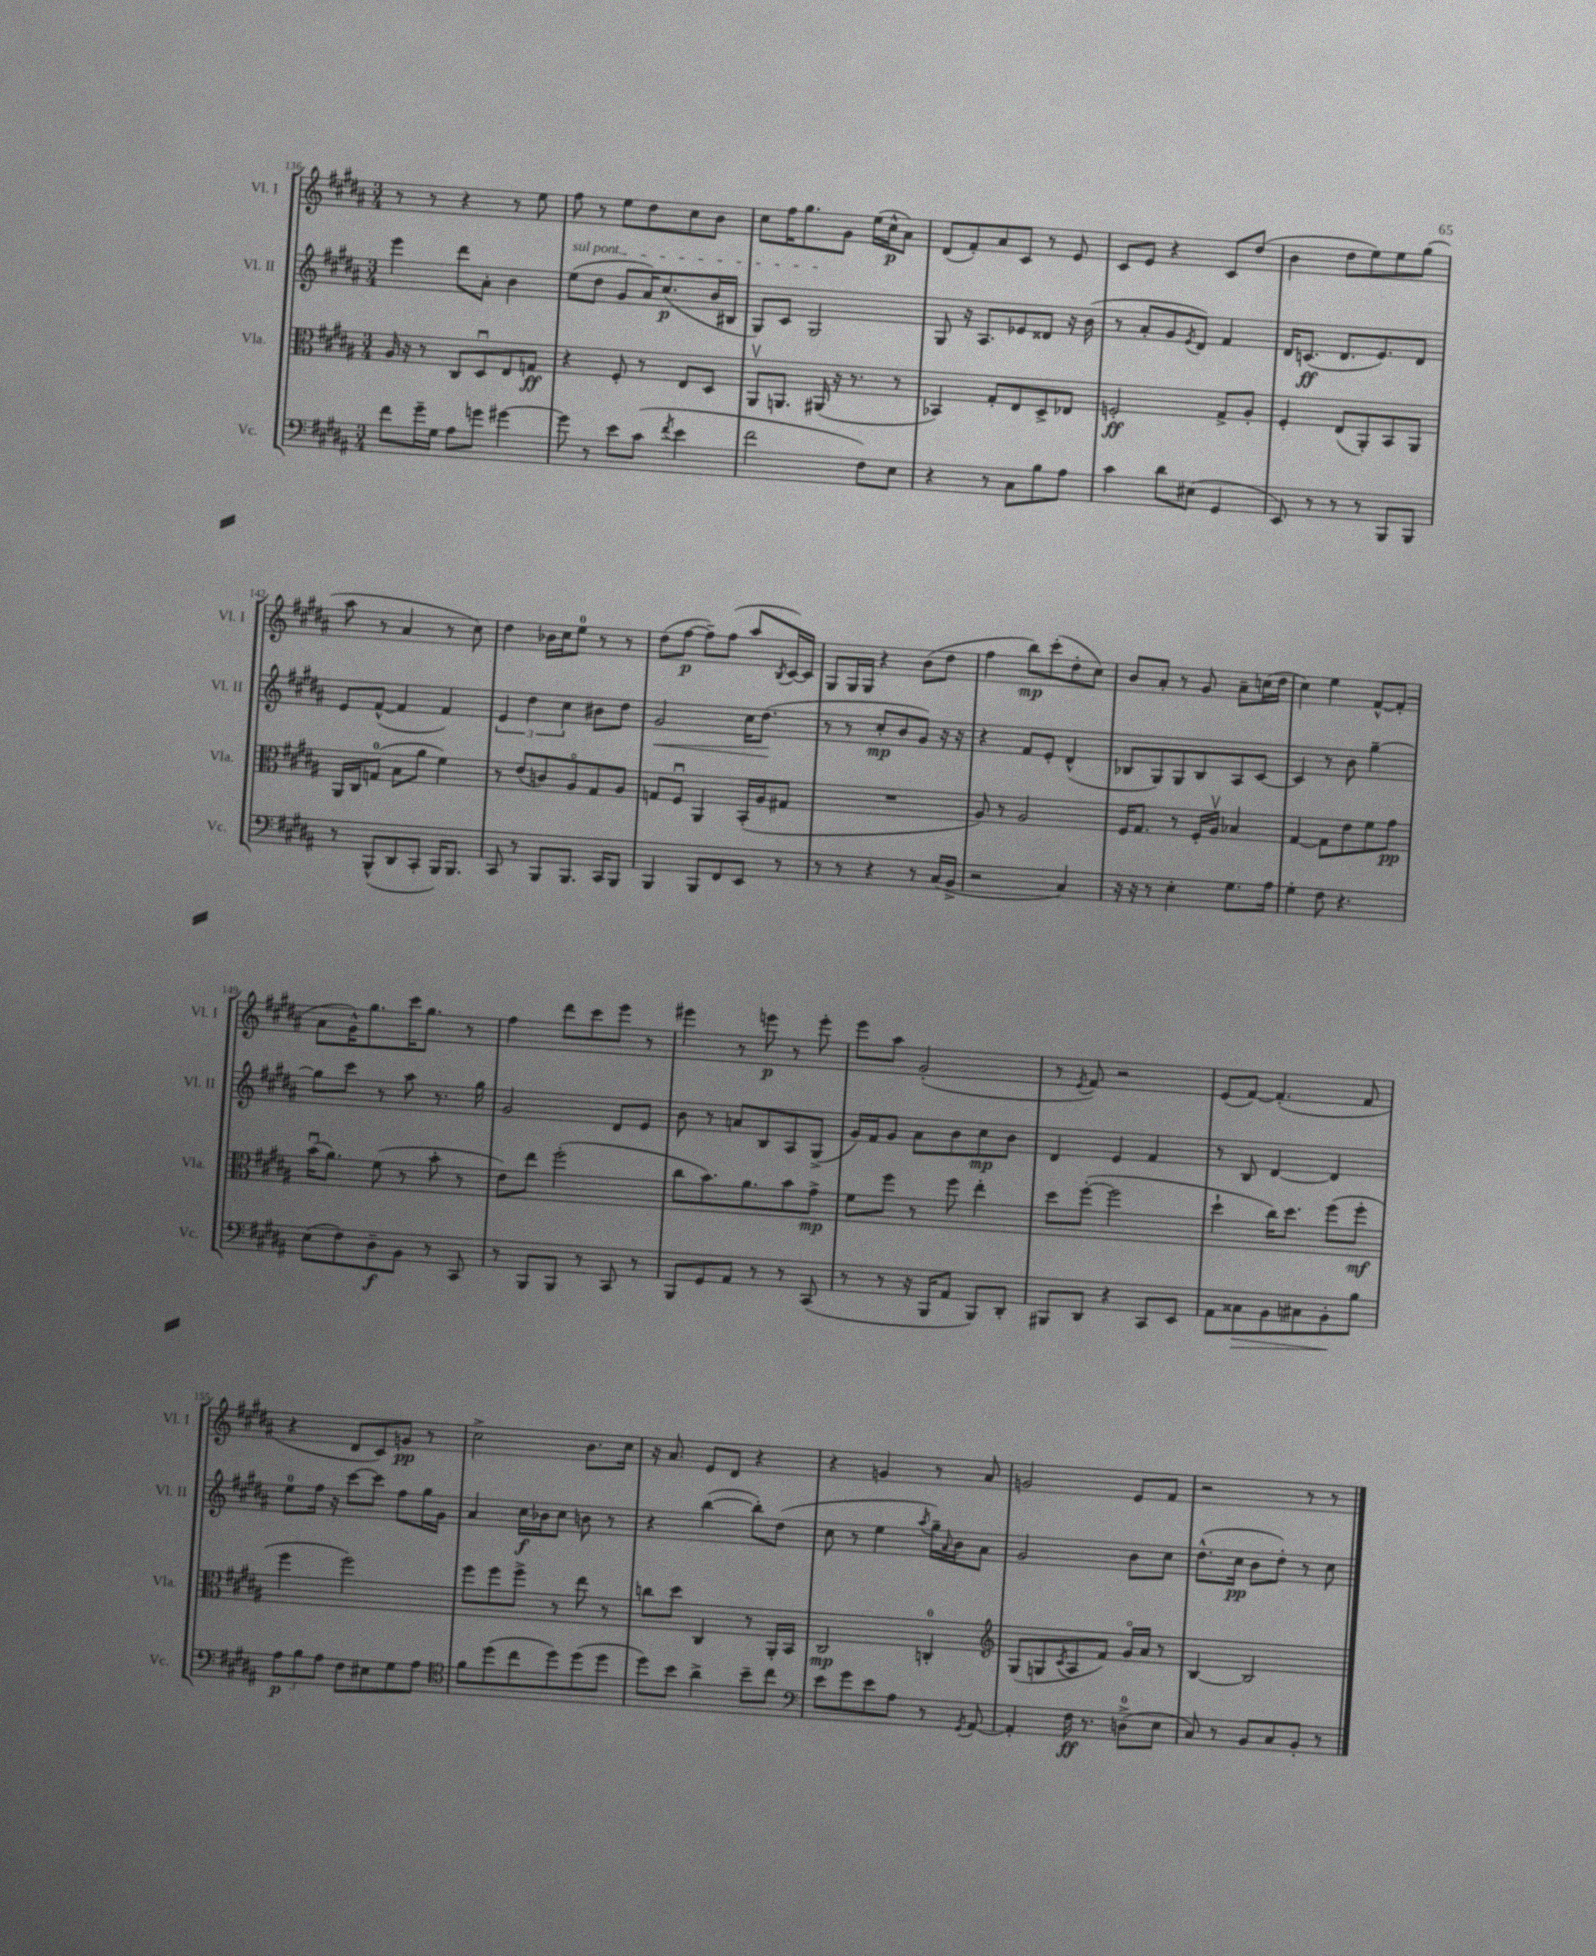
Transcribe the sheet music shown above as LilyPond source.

<<
\new StaffGroup <<
\new Staff = "s0" \with { instrumentName = "Vl. I" shortInstrumentName = "Vl. I" } {
    \clef treble \key b \major \numericTimeSignature \time 3/4
    r8 r8 r4 r8 e''8 |
    fis''8 r8 e''8 dis''8 cis''8 b'8 |
    cis''8 fis''16 gis''8. gis'8 e''16( cis''16-^\p ais'8) |
    dis'8( fis'8-.) ais'8 cis'8 r8 e'8 |
    cis'8 e'8 r4 cis'8 dis''8( |
    b'4 dis''8 e''8) e''8 gis''8( |
    ais''8 r8 ais'4 r8 cis''8) |
    dis''4 bes'16 cis''16 e''8-0 r8 r8 |
    dis''8( fis''8~\p fis''8--) fis''8( ais''8 \acciaccatura { b8 } cis'16~) cis'16 |
    gis8 gis16 gis16 r4 b'8( dis''8 |
    fis''4 b''8\mp) cis'''8-.( dis''8-. cis''8) |
    b'8 ais'8-. r8 gis'8 ais'8-- c''16( dis''16 |
    cis''4) e''4 fis'8~-^ fis'8-.( |
    ais'8 gis'16-^) gis''8. cis'''16 gis''8. r8 |
    fis''4 dis'''8 cis'''8 e'''8 r8 |
    eis'''4 r8 e'''8\p r8 e'''8-. |
    e'''8 ais''8 gis'2-.( |
    r8 \acciaccatura { e'8 } fis'8) r2 |
    e'8( fis'8~) fis'4.-.( fis'8 |
    r4 dis'8 cis'8) g'8\pp r8 |
    cis''2-> b'8. cis''16 |
    r16 ais'8. e'8 dis'8 r4 |
    r4 g'4 r8 ais'8 |
    g'2 e'8 fis'8 |
    r2 r8 r8 \bar "|." |
}
\new Staff = "s1" \with { instrumentName = "Vl. II" shortInstrumentName = "Vl. II" } {
    \clef treble \key b \major \numericTimeSignature \time 3/4
    e'''4 dis'''8 ais'8-. b'4 |
    \once \override TextSpanner.bound-details.left.text = \markup { \italic "sul pont." } e''8\startTextSpan( dis''8 gis'8 ais'16) cis''8.\p( b'16 bis16 |
    gis8) cis'8 gis2\stopTextSpan |
    gis8 r16 ais8. ees'8 disis'8 r16 b'16( |
    r8 ais'8-. gis'8 \acciaccatura { e'8 } dis'8) fis'4 |
    dis'16 c'8.\ff( dis'8. e'8.) dis'8 |
    e'8 fis'8~-^( fis'4 fis'4) |
    \tuplet 3/2 { e'4 dis''4 cis''4 } bis'8 dis''8 |
    gis'2\< cis''16 dis''8.\!( |
    r8 r8 cis''8-.\mp b'8 gis'8) r16 r16 |
    r4 fis'8 e'8-. dis'4-^( |
    bes8 gis8) gis8 bes8 ais8 cis'8~ |
    cis'4 r8 b'8 gis''4~-- |
    gis''8 cis'''8 r8 ais''8 r8. gis''16 |
    gis'2 dis'8 e'8 |
    b'8 r8 a'8 b8 ais8 gis8->( |
    gis'16) fis'16 gis'8 ais'8 b'8 cis''8\mp b'8 |
    dis'4 e'4 fis'4 |
    r8 b8 dis'4~ dis'4 |
    e''8-0 fis''16 r16 cis'''8~ cis'''8 fis''8 gis''16 gis'16 |
    ais'4 cis''16\f bes'16 cis''8 b'8 r8 |
    r4 b''4~( b''8-.) dis''8( |
    cis''8 r8 e''4 \acciaccatura { ais''8 } gis''16--) \appoggiatura { ais'8 } b'16 ais'8 |
    gis'2 b'8 cis''8 |
    dis''8.-^( cis''16\pp b'8 dis''8-.) r8 cis''8 \bar "|." |
}
\new Staff = "s2" \with { instrumentName = "Vla." shortInstrumentName = "Vla." } {
    \clef alto \key b \major \numericTimeSignature \time 3/4
    ais16 r16 r8 cis8 dis8\downbow e8 g8\ff |
    r4 fis8-. r8 e8 dis8 |
    ais,8\upbow a,8. ais,16( r16 r8. r8 |
    bes,4) gis8-. e8 dis8-> ees8 |
    f2-.\ff gis8-> ais8-. |
    fis4-. e8( ais,8-.) b,8 ais,8 |
    ais,16 cis16 g8-0( b8 ais'8 fis'4) |
    r8 e'8( c'8) ais8\flageolet gis8 ais8 |
    g8 fis8\downbow ais,4 b,16-.( ais16 gis8 |
    R2. |
    ais8) r8 ais2 |
    fis16 gis8. r8 fis16-. ais16\upbow bes4 |
    gis4~ gis8 e'8 fis'8 gis'8\pp |
    b'16\downbow( ais'8.) fis'8( r8 b'8-. r8 |
    e'8) e''8 fis''2-.( |
    cis''8 b'8.) ais'8. b'8 gis'8->\mp |
    fis'8 fis''8 r8 fis''8 e''4-. |
    dis''8 fis''8~-.( fis''2 |
    dis''4-! cis''16) dis''8. fis''8( fis''8-.\mf |
    fis''4 fis''2) |
    fis''8 fis''8 fis''8-> r8 e''8 r8 |
    c''8 dis''8 cis4 r8 ais,16-. b,16 |
    cis2\mp c4-0-. |
    \clef treble gis8( g8 \acciaccatura { cis'8 } ais8 fis'8) gis'16\flageolet ais'16 r8 |
    b4~ b2 \bar "|." |
}
\new Staff = "s3" \with { instrumentName = "Vc." shortInstrumentName = "Vc." } {
    \clef bass \key b \major \numericTimeSignature \time 3/4
    fis'8 gis'16-- gis16 ais8 g'8 gis'4~ |
    gis'8 r8 e'8 cis'8( \acciaccatura { fis'8 } e'4 |
    fis'2 fis8) e8 |
    r4 r8 cis8 b8 ais8 |
    cis'4 dis'8 eis8( gis,4 |
    e,8) r8 r8 r8 b,,8 b,,8 |
    r8 b,,8-^( dis,8 cis,8-. b,,16) b,,8. |
    cis,8 r8 b,,8 b,,8. cis,16 b,,8 |
    b,,4 b,,8 fis,8 e,8 r8 |
    r8 r8 r4 r8 cis16( b,16-> |
    r2 cis4) |
    r16 r16 r8 e4-. gis8. ais16 |
    gis4-. fis8 r4. |
    e8( fis8) dis8--\f b,8 r8 cis,8 |
    r8 b,,8 b,,8 r8 cis,8 r8 |
    b,,8 gis,8 ais,8 r8 r8 cis,8( |
    r8 r8 r16 b,,16 ais,8 b,,8) dis,8-. |
    bis,,8 dis,8 r4 cis,8 e,8 |
    ais,8 cisis8\> b,8 cis8 b,8-.\! b8 |
    \tuplet 3/2 { ais8\p b8 ais8 } fis8 eis8 gis8 ais8 |
    \clef tenor fis'8 dis''8( cis''8 dis''8) dis''8( dis''8 |
    dis''8) b'8 ais'4-> b'8-- cis''8 |
    \clef bass e'8 gis'8 e'8 ais8 r8 \acciaccatura { gis,8 } ais,8~ |
    ais,4-. fis16\ff r8. d8-0->( e8 |
    cis8) r8 b,8 cis8 b,8-. r8 \bar "|." |
}
>>
>>
\layout { \context { \Score currentBarNumber = #136 } }
